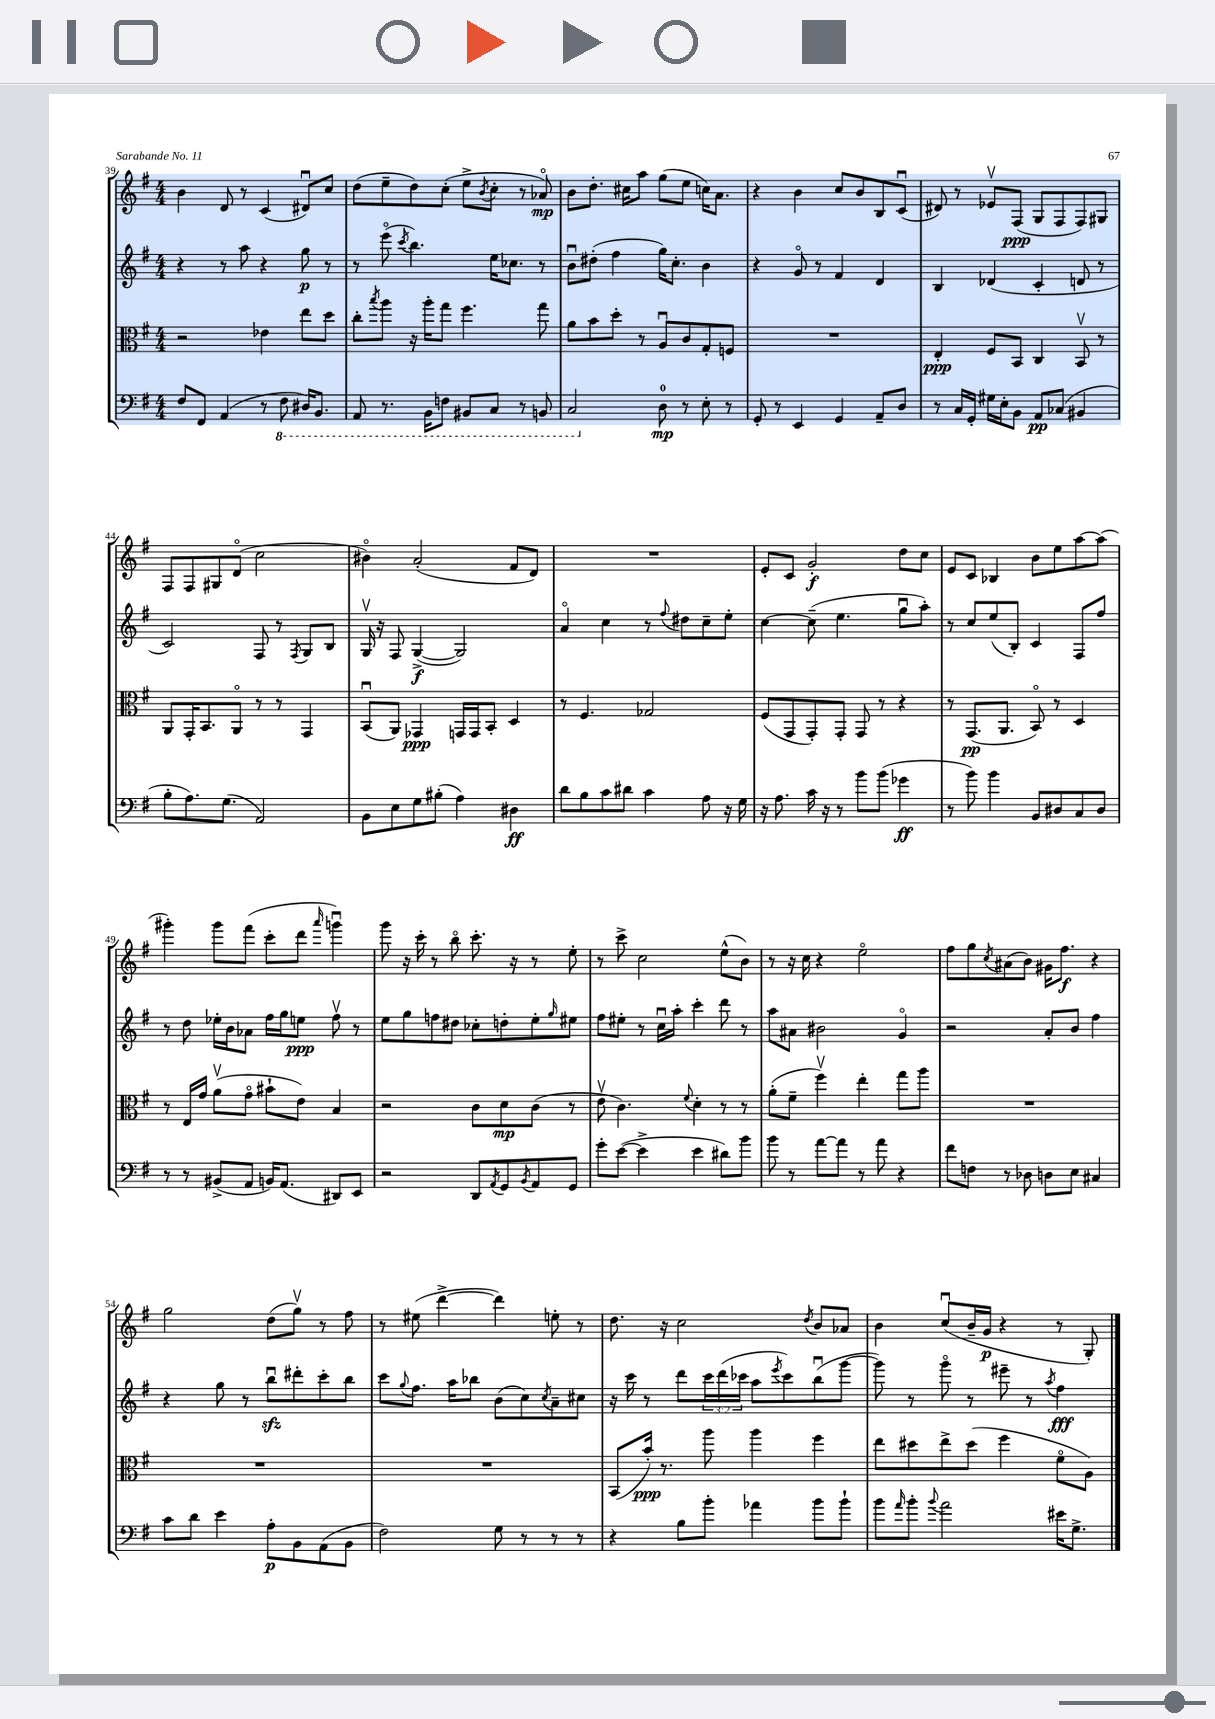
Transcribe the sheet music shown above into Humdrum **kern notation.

**kern	**dynam	**kern	**dynam	**kern	**dynam	**kern	**dynam
*part4	*part4	*part3	*part3	*part2	*part2	*part1	*part1
*staff4	*staff4	*staff3	*staff3	*staff2	*staff2	*staff1	*staff1
*clefF4	*	*clefC3	*	*clefG2	*	*clefG2	*
*k[f#]	*	*k[f#]	*	*k[f#]	*	*k[f#]	*
*M4/4	*	*M4/4	*	*M4/4	*	*M4/4	*
=39	=39	=39	=39	=39	=39	=39	=39
8F#/L	.	2r	.	4r	.	4b\	.
8FF#/J	.	.	.	.	.	.	.
(4AA/	.	.	.	8r	.	8d/	.
.	.	.	.	8aa\	.	8r	.
8r	.	4e-X\	.	4r	.	(4c/	.
*8ba	*	*	*	*	*	*	*
8FF#\	.	.	.	.	.	.	.
16DD#X/KL)	.	8ee\L	.	8gg\	p	8d#Xu/L)	.
8.BBB/J	.	.	.	.	.	.	.
.	.	8dd\J	.	8r	.	8cc/J	.
=40	=40	=40	=40	=40	=40	=40	=40
8AAA/	.	8cc'\L	.	8r	.	(8dd\L	.
.	.	8qbb/	.	.	.	.	.
8.r	.	8aa\J	.	(8eee\	.	8ee~\	.
.	.	.	.	8qccc/	.	.	.
.	.	16r	.	4.bb\)	.	8dd\)	.
16BBB\KL	.	16aa'\KL	.	.	.	.	.
8FFn\J	.	8gg\J	.	.	.	(8cc'\J	.
8BBB#X/L	.	4.ff#\	.	.	.	8ee^\L	.
.	.	.	.	.	.	8qb/	.
8CC/J	.	.	.	16ee\KL	.	8cc'\J	.
.	.	.	.	8.cc-X\J	.	.	.
8r	.	.	.	.	.	8r	.
8BBBn/	.	8gg\	.	8r	.	8a-X/)	mp
=41	=41	=41	=41	=41	=41	=41	=41
2CC/	.	8a\L	.	8bu\L	.	8b\L	.
.	.	8b\	.	(8dd#X'\J	.	8.dd'\J	.
.	.	8dd'\J	.	4ff#\	.	.	.
.	.	.	.	.	.	16cc#X\KL	.
.	.	8r	.	.	.	8aa\J	.
*X8ba	*	*	*	*	*	*	*
8D\	mp	8Au/L	.	16gg\KL)	.	(8gg\L	.
.	.	.	.	8.cc'\J	.	.	.
8r	.	8c/	.	.	.	8ee\J	.
8E'\	.	8G'/	.	4b\	.	16ccn\KL)	.
.	.	.	.	.	.	8.a\J	.
8r	.	8Fn/J	.	.	.	.	.
=42	=42	=42	=42	=42	=42	=42	=42
8GG'/	.	1r	.	4r	.	4r	.
8r	.	.	.	.	.	.	.
4EE/	.	.	.	8g/	.	4b\	.
.	.	.	.	8r	.	.	.
4GG/	.	.	.	4f#/	.	8cc/L	.
.	.	.	.	.	.	8b/	.
8AA~/L	.	.	.	4d/	.	8B/	.
8D/J	.	.	.	.	.	(8cu/J	.
=43	=43	=43	=43	=43	=43	=43	=43
8r	.	4E'/	ppp	4B/	.	8d#X/)	.
16C/LL	.	.	.	.	.	8r	.
16GG'/JJ	.	.	.	.	.	.	.
16G#X\LL	.	8F#/L	.	(4d-X/	.	8e-Xv/L	.
16E'\J	.	.	.	.	.	.	.
8BB\J	.	8BB/J	.	.	.	(8F#/J	ppp
8AA/L	pp	4C/	.	4c'/	.	8G/L	.
(8C-X/J	.	.	.	.	.	8F#/	.
4BB#X/	.	8BBv/	.	8dn/	.	8F#/)	.
.	.	8r	.	8r	.	8G#X/J	.
!!LO:LB:g=z
=44	=44	=44	=44	=44	=44	=44	=44
8B'\L	.	8AA/L	.	2c/)	.	8F#/L	.
8.A\)	.	16GG'/K	.	.	.	8F#/	.
.	.	8.BB/	.	.	.	.	.
.	.	.	.	.	.	8G#X/	.
(8.G\J	.	.	.	.	.	.	.
.	.	8AA/J	.	.	.	(8d/J	.
2AA/)	.	8r	.	8F#/	.	2cc\	.
.	.	8r	.	8r	.	.	.
.	.	.	.	8qF#/	.	.	.
.	.	4GG/	.	8G/L	.	.	.
.	.	.	.	8B/J	.	.	.
=45	=45	=45	=45	=45	=45	=45	=45
8BB\L	.	(8BBu/L	.	16Gv/	.	4b#X\)	.
.	.	.	.	16r	.	.	.
8E\	.	8AA/J)	.	8F#/	.	.	.
8G\	.	4GG-X/	ppp	([4G^/	f	(2a'/	.
(8B#X'\J	.	.	.	.	.	.	.
4A\)	.	16GGn/LL	.	2G/])	.	.	.
.	.	16GG/J	.	.	.	.	.
.	.	8BB'/J	.	.	.	.	.
4D#X\	ff	4D/	.	.	.	8f#/L	.
.	.	.	.	.	.	8d/J)	.
=46	=46	=46	=46	=46	=46	=46	=46
8d\L	.	8r	.	4a/	.	1r	.
8B\	.	4.F#/	.	.	.	.	.
8c\	.	.	.	4cc\	.	.	.
8d#X\J	.	.	.	.	.	.	.
4c\	.	2G-X/	.	8r	.	.	.
.	.	.	.	8qqff#/	.	.	.
.	.	.	.	8dd#X\L	.	.	.
8A\	.	.	.	8cc~\	.	.	.
16r	.	.	.	8ee'\J	.	.	.
16G\	.	.	.	.	.	.	.
=47	=47	=47	=47	=47	=47	=47	=47
16r	.	(8F#/L	.	[4cc\	.	8e'/L	.
8.A\	.	.	.	.	.	.	.
.	.	8GG/	.	.	.	8c/J	.
16c\	.	8GG'/)	.	(8cc~\]	.	2g'/	f
16r	.	.	.	.	.	.	.
8r	.	8GG'/J	.	4.ee\	.	.	.
8b\L	.	8GG/	.	.	.	.	.
(8b\J	.	8r	.	.	.	.	.
4g-X\	ff	4r	.	8ggu\L	.	8dd\L	.
.	.	.	.	8aa'\J)	.	8cc\J	.
=48	=48	=48	=48	=48	=48	=48	=48
8r	.	8r	.	8r	.	8e/L	.
8b\)	.	(8.GG/L	pp	8cc/L	.	8c/J	.
4b\	.	.	.	(8ee/	.	4B-X/	.
.	.	8.AA/J	.	.	.	.	.
.	.	.	.	8B'/J)	.	.	.
8BB/L	.	8BB/)	.	4c/	.	8b\L	.
8D#X/	.	8r	.	.	.	8ee\	.
8C/	.	4D/	.	8F#/L	.	[8aa\	.
8D#/J	.	.	.	8ff#/J	.	(8aa\J]	.
!!LO:LB:g=z
=49	=49	=49	=49	=49	=49	=49	=49
8r	.	8r	.	8r	.	4ggg#X'\)	.
8r	.	16E/LL	.	8dd\	.	.	.
.	.	16g/JJ	.	.	.	.	.
(8BB#X^/L	.	(8av\L	.	16ee-X'\LL	.	8ggg#\L	.
.	.	.	.	16b\J	.	.	.
8AA/J	.	8g\J	.	8a-X\J	.	(8fff#\J	.
16BBn/KL)	.	8b#X`\L	.	16ff#\LL	.	8ccc'\L	.
(8.AA/J	.	.	.	16gg\J	.	.	.
.	.	8e\J)	.	8een\J	ppp	8ddd\J	.
.	.	.	.	.	.	16qqaaa/	.
8DD#X/L)	.	4B/	.	8ff#v\	.	4gggnu\)	.
8EE/J	.	.	.	8r	.	.	.
=50	=50	=50	=50	=50	=50	=50	=50
2r	.	2r	.	8ee\L	.	8ggg\	.
.	.	.	.	8gg\	.	16r	.
.	.	.	.	.	.	16ccc'\	.
.	.	.	.	8ffn\	.	8r	.
.	.	.	.	8dd#X\J	.	8bb\	.
8DD/L	.	8c\L	.	8cc-X'\L	.	8.ccc'\	.
8qAA/	.	.	.	.	.	.	.
8GG/	.	8d\	mp	8ddn'\	.	.	.
.	.	.	.	.	.	16r	.
8qBB/	.	.	.	.	.	.	.
8AA/	.	(8c\J	.	8ee'\	.	8r	.
.	.	.	.	16qqgg/	.	.	.
8GG/J	.	8r	.	8ee#X\J	.	8ee'\	.
=51	=51	=51	=51	=51	=51	=51	=51
8g'\L	.	8ev\	.	8ff#\L	.	8r	.
([8e\J	.	4.c\)	.	8ee#X'\J	.	8ccc^\	.
4e^\]	.	.	.	8r	.	2cc\	.
.	.	.	.	16ccu\LL	.	.	.
.	.	.	.	16aa'\JJ	.	.	.
.	.	8qqf#/	.	.	.	.	.
4e\	.	4d'\	.	4ccc'\	.	.	.
8d#X\L)	.	8r	.	8ddd\	.	(8ee^^\L	.
8b\J	.	8r	.	8r	.	8b\J)	.
=52	=52	=52	=52	=52	=52	=52	=52
8b\	.	(8a'\L	.	8aa\L	.	8r	.
8r	.	8f#~\J	.	8a#X\J	.	16r	.
.	.	.	.	.	.	16cc\	.
[8a\L	.	4ff#v\)	.	2b#X\	.	4r	.
8a\J]	.	.	.	.	.	.	.
8r	.	4ee'\	.	.	.	2ee\	.
8a\	.	.	.	.	.	.	.
4r	.	8gg\L	.	4g/	.	.	.
.	.	8aa\J	.	.	.	.	.
=53	=53	=53	=53	=53	=53	=53	=53
8f#\L	.	1r	.	2r	.	8ff#\L	.
8Fn\J	.	.	.	.	.	8gg\	.
.	.	.	.	.	.	8qcc/	.
8r	.	.	.	.	.	(8a#X\	.
8D-X\	.	.	.	.	.	8b\J)	.
8Dn\L	.	.	.	8a'/L	.	16g#X\KL	.
.	.	.	.	.	.	8.ff#\J	f
8E\J	.	.	.	8b/J	.	.	.
4C#X/	.	.	.	4ff#\	.	4r	.
!!LO:LB:g=z
=54	=54	=54	=54	=54	=54	=54	=54
8c\L	.	1r	.	4r	.	2gg\	.
8d\J	.	.	.	.	.	.	.
4e\	.	.	.	8gg\	.	.	.
.	.	.	.	8r	.	.	.
8A'\L	p	.	.	8bbzzu\L	.	(8dd\L	.
8BB\	.	.	.	8ddd#X'\	.	8ggv\J)	.
(8AA\	.	.	.	8ccc'\	.	8r	.
8BB\J	.	.	.	8bb\J	.	8ff#\	.
=55	=55	=55	=55	=55	=55	=55	=55
2F#\)	.	1r	.	8ccc\L	.	8r	.
.	.	.	.	8qqgg/	.	.	.
.	.	.	.	8.ff#\J	.	(8ee#X\	.
.	.	.	.	.	.	[4ddd^\	.
.	.	.	.	16aa\KL	.	.	.
.	.	.	.	8bb-X\J	.	.	.
8G\	.	.	.	(8b\L	.	4ddd\])	.
8r	.	.	.	8cc\)	.	.	.
.	.	.	.	8qcc/	.	.	.
8r	.	.	.	8a~\	.	8een'\	.
8r	.	.	.	8cc#X\J	.	8r	.
=56	=56	=56	=56	=56	=56	=56	=56
4r	.	(8BB/L	.	16r	.	8.dd\	.
.	.	.	.	16ccc\	.	.	.
.	.	16b'/Jk)	ppp	8r	.	.	.
.	.	8.r	.	.	.	16r	.
8B\L	.	.	.	8ddd\L	.	2cc\	.
8b'\J	.	8aa\	.	24ccc\L	.	.	.
.	.	.	.	(24ddd\	.	.	.
.	.	.	.	24ccc-X\JJ	.	.	.
4a-X\	.	4aa\	.	8aa\L	.	.	.
.	.	.	.	8qeee/	.	.	.
.	.	.	.	8ccc-\)	.	.	.
.	.	.	.	.	.	8qdd/	.
8b\L	.	4ff#\	.	(8bbu\	.	8b/L	.
8b`\J	.	.	.	[8ggg\J	.	8a-X/J	.
=57	=57	=57	=57	=57	=57	=57	=57
8b\L	.	8ee\L	.	8ggg\])	.	4b\	.
16qqa/	.	.	.	.	.	.	.
8b'\J	.	8dd#X\	.	8r	.	.	.
8qqb/	.	.	.	.	.	.	.
2a\	.	8ee^\	.	8ggg\	.	(8ccu/L	.
.	.	(8dd#\J	.	8r	.	16b~/L	.
.	.	.	.	.	.	16g/JJ	p
.	.	4ff#\	.	8eee#X~\	.	4r	.
.	.	.	.	8r	.	.	.
.	.	.	.	8qaa/	.	.	.
16e#X\KL	.	8f#\L	.	4ff#\	fff	8r	.
8.G^\J	.	.	.	.	.	.	.
.	.	8A\J)	.	.	.	8G'/)	.
==	==	==	==	==	==	==	==
*-	*-	*-	*-	*-	*-	*-	*-
